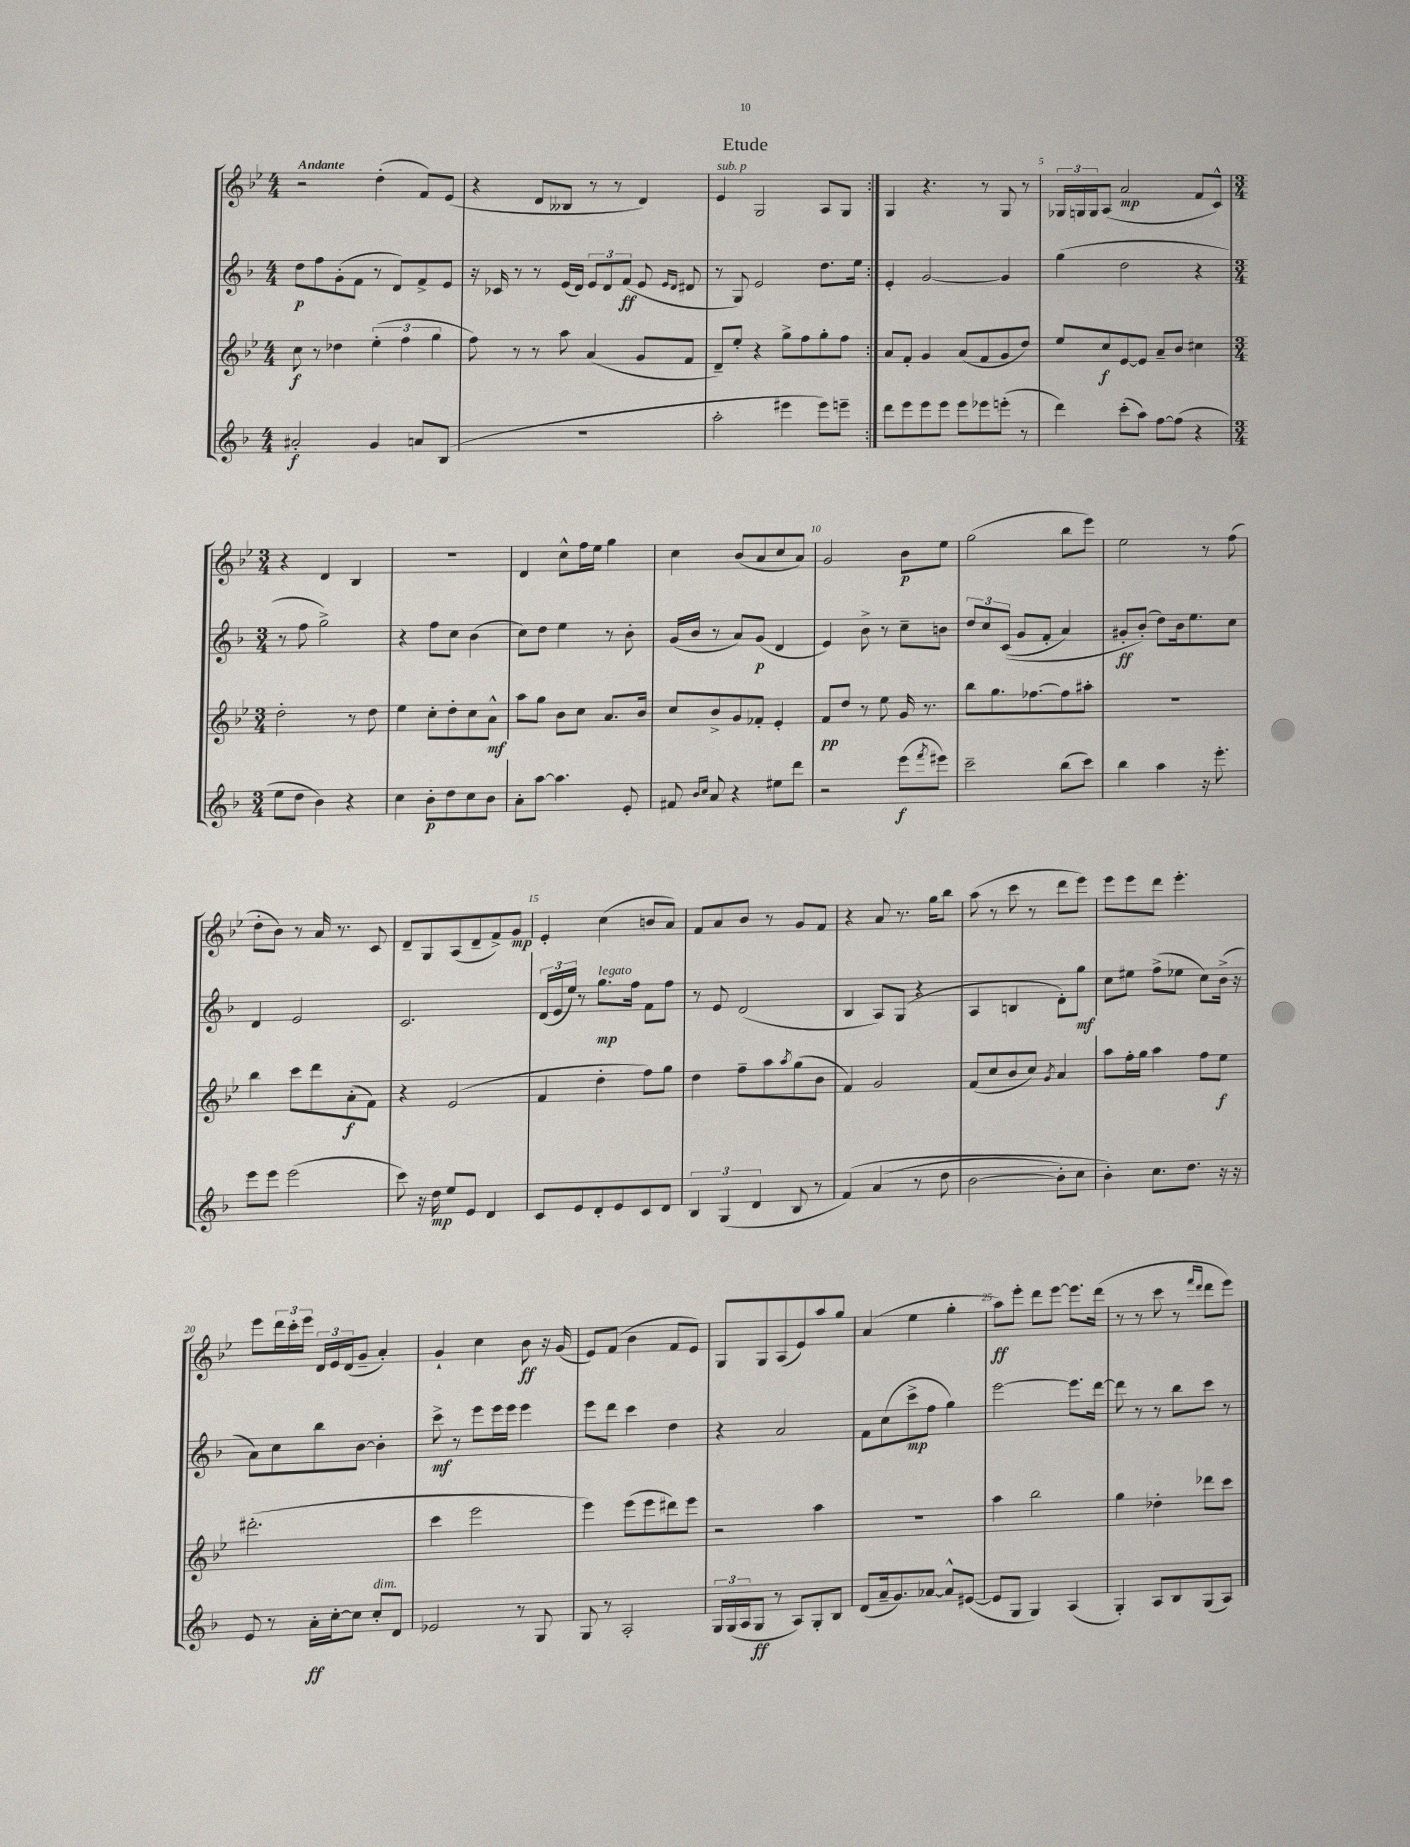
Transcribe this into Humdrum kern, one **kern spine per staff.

**kern	**kern	**kern	**kern
*staff4	*staff3	*staff2	*staff1
*clefG2	*clefG2	*clefG2	*clefG2
*k[b-]	*k[b-e-]	*k[b-]	*k[b-e-]
*M4/4	*M4/4	*M4/4	*M4/4
2a#'	8cc	8dd	2r
.	8r	8ff	.
.	4dd-	(8g'	.
.	.	8f	.
4g	(6ee-'	8r	(4dd'
.	.	8d)	.
.	6ff	.	.
8a	.	8f^	8f)
.	6gg	.	.
(8B-	.	8e	(8e-
=	=	=	=
1r	8ff)	16r	4r
.	.	16c-	.
.	8r	8r	.
.	8r	8r	8d
.	8aa	(16e	8B--
.	.	16d)	.
.	(4a	12e	8r
.	.	12d	.
.	.	.	8r
.	.	(12f	.
.	8g	8e	4d)
.	.	16qqe	.
.	.	16qqd	.
.	8f	8d#	.
=	=	=	=
2aa'	8d~)	8r	4e-
.	8ee-'	8G)	.
.	4r	2e	2G
4eee#	8gg^	.	.
.	8ff	.	.
8eee#)	8gg'	8.dd	8A
8eee~	8ff	.	8G
.	.	16ee	.
=:|!	=:|!	=:|!	=:|!
8ddd	8a	4e'	4G
8eee	8f'	.	.
8eee	4g	[2g	4.r
8eee	.	.	.
8eee	(8a	.	.
8eee-	8f	.	8r
(8eee'	8g	4g]	8G
8r	8dd)	.	8r
=	=	=	=
4ddd)	8ee-	(4gg	24G-
.	.	.	24G
.	.	.	24G
.	8cc	.	(8A
(8ccc'	[8e-	2dd	2a
8aa)	8e-]	.	.
[8ff	8a~	.	.
(8ff]	8b-	.	.
4r	4cc#	4r	8f
.	.	.	8c^^)
=	=	=	=
*M3/4	*M3/4	*M3/4	*M3/4
8ee	2dd'	8r	4r
8dd	.	8ff	.
4b-)	.	2gg^)	4d
4r	8r	.	4B-
.	8dd	.	.
=	=	=	=
4cc	4ee-	4r	2.r
8b-'	8cc'	8ff	.
8dd	8dd'	8cc	.
8cc	8cc	(4b-	.
8b-	8a^^	.	.
=	=	=	=
8a'	8aa	8cc)	4d
[8aa	8gg	8dd	.
4.aa]	8b-	4ee	8cc^^
.	8cc	.	16ff
.	.	.	16ee-
.	8.a	8r	4gg
8e'	.	8b-'	.
.	16b-	.	.
=	=	=	=
8f#	8cc	(16g	4cc
.	.	16b-	.
16qqb-	.	.	.
16qqcc	.	.	.
8a	8b-^	8r	.
4r	8g	8a)	(8b-
.	8f-'	(8g	8a
8ee#	4e-'	4d	8cc
8ddd	.	.	8a)
=	=	=	=
2r	8f	4e)	2g
.	8dd	.	.
.	8r	8b-^	.
.	8ee-	8r	.
(8eee	16g	8cc~	8b-
.	8.r	.	.
8qfff	.	.	.
8eee#)	.	8b	8ee-
=	=	=	=
2ccc~	8bb-	12dd	(2gg
.	.	12cc	.
.	8.gg	.	.
.	.	&((12c	.
.	.	8g	.
.	[8.ff-	.	.
.	.	8f'	.
(8bb-	8ff-]	4a)	8bb-
8ccc)	8aa#'	.	8eee-)
=	=	=	=
4bb-	2.r	8g#'	2ee-
.	.	(8b-'&)	.
4aa	.	8dd)	.
.	.	16b-	.
.	.	8.ee	.
16r	.	.	8r
8.eee'	.	.	.
.	.	8cc	(8ff
=	=	=	=
8eee	4bb-	4d	8dd'
8eee	.	.	8b-)
(2eee	8ccc	2e	8r
.	8ddd	.	16a
.	.	.	8.r
.	(8a'	.	.
.	8f)	.	8c
=	=	=	=
8ccc)	4r	2.c	8d~
16r	.	.	8G
16dd	.	.	.
8ee	(2e-	.	(8A
8e	.	.	8d~
4d	.	.	8f^)
.	.	.	8g
=	=	=	=
8c	4f	(24d	4e-'
.	.	24e	.
.	.	24ee)	.
8e	.	8r	.
8d'	4dd'	8.gg	(4cc
8e	.	.	.
.	.	16ff	.
8c	8ff)	8f	8b
8d	8gg	8ff	8a)
=	=	=	=
6B-	4dd	8r	8f
.	.	8e	8a
(6G	.	.	.
.	8ff~	(2d	8b-
6d	.	.	.
.	8aa	.	8r
.	8qaa	.	.
8B-	(8gg	.	8g
8r	8b-	.	8f
=	=	=	=
&(4f)	4f)	4B-	4r
(4a	2g	8A)	8a
.	.	(8G	8.r
8r	.	4r	.
.	.	.	16gg
8dd	.	.	8bb-
=	=	=	=
[2b-	(8f	4A	(8aa
.	8cc	.	8r
.	8b-	4B	8ccc
.	8cc)	.	8r
.	8qg	.	.
8b-'])	4a	8d')	8ddd
8cc	.	8gg	8eee-)
=	=	=	=
4b-'&)	8aa	8cc	8eee-
.	16ff'	8ee#	8eee-
.	16gg	.	.
8.cc	4aa	(8ff^	8ddd
.	.	8ee-	4.eee-'
8.dd	.	.	.
.	8ff	8cc)	.
16r	8ee-	(16b-^	.
16r	.	16r	.
=	=	=	=
8e	(2.ddd#'	8a)	8eee-
8r	.	8cc	24ddd
.	.	.	24ccc'
.	.	.	24eee-
16a'	.	8bb-	24d
.	.	.	24e-
[16cc'	.	.	.
.	.	.	(24d
8cc]	.	[8b-	8g~
8cc'	.	4b-']	4a')
8d	.	.	.
=	=	=	=
2e-	4ccc	8ccc^	4g`
.	.	8r	.
.	2eee-	8eee	4cc
.	.	16eee	.
.	.	16eee	.
8r	.	4eee	8b-
8G	.	.	16r
.	.	.	(16g
=	=	=	=
8G	4eee-)	8eee	8e-)
8r	.	8ddd	(8f
2A'	(8eee-	4ccc	4b-
.	8eee-	.	.
.	8ddd#)	4dd	8f
.	8eee-	.	8e-)
=	=	=	=
24G	2r	4r	8G
(24G	.	.	.
24A	.	.	.
8G	.	.	8G
8r	.	2a	(8A
8A)	.	.	8e-)
8G'	4aa	.	8aa
8B-	.	.	8gg
=	=	=	=
(8d	2.r	8f	(4a
16a~	.	(8cc	.
8.g)	.	.	.
.	.	8ccc^	4ee-
[8a-	.	8ff	.
8a-^^]	.	4gg)	4gg'
([8e#	.	.	.
=	=	=	=
8e#]	4aa	[2eee	8aa)
8G	.	.	8eee-'
4G)	2bb-	.	8ddd
.	.	.	[8eee-
(4A	.	8.eee]	8.eee-]
.	.	[16ddd	(16ddd
=	=	=	=
4G')	4gg	8ddd]	8r
.	.	8r	8r
8A	4dd-'	8r	8ccc
8B-	.	8bb-	8r
.	.	.	16qqfff
.	.	.	16qqddd
(8G	8ddd-	8ccc	8ddd
8A)	8ccc	8r	8eee-)
==	==	==	==
*-	*-	*-	*-
